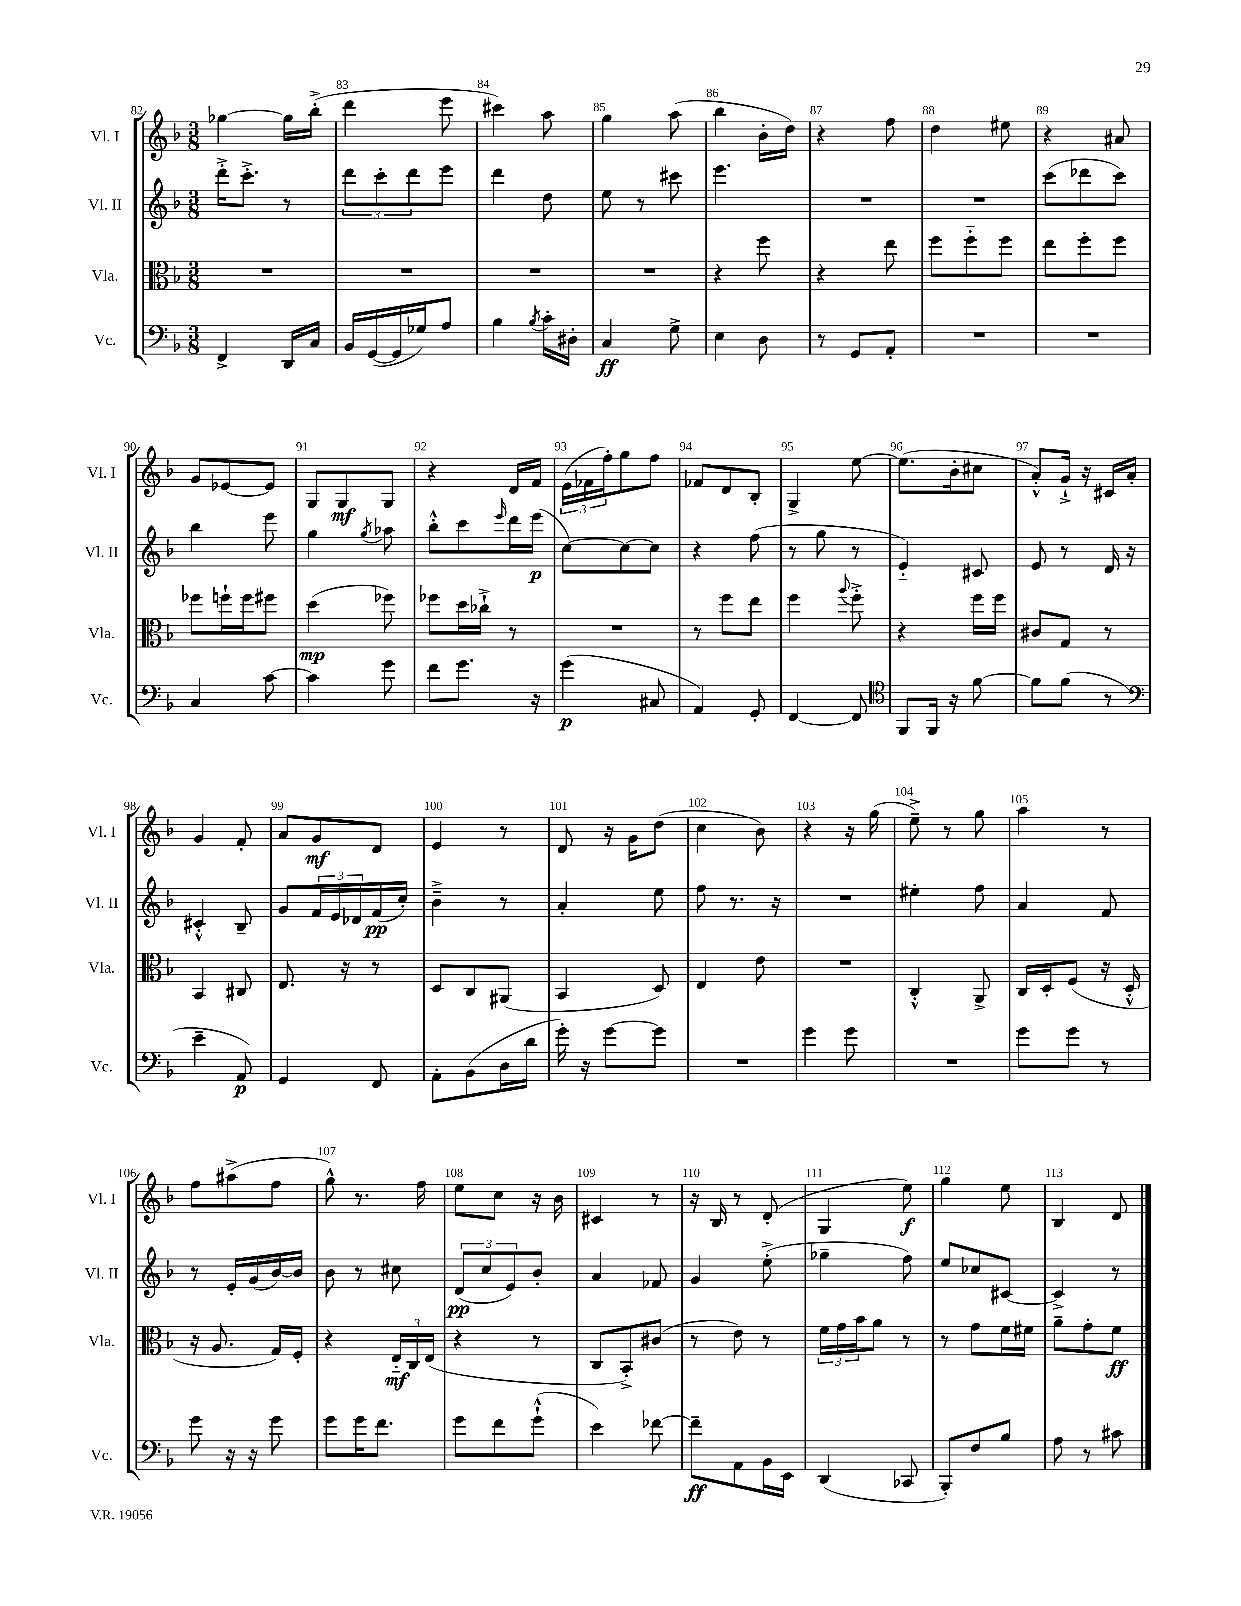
<<
\new StaffGroup <<
\new Staff = "s0" \with { instrumentName = "Vl. I" shortInstrumentName = "Vl. I" } {
    \clef treble \key f \major \numericTimeSignature \time 3/8
    ges''4~ ges''16 bes''16-.->( |
    d'''4 e'''8 |
    cis'''4) a''8 |
    g''4 a''8( |
    bes''4 bes'16-. d''16) |
    r4 f''8 |
    d''4 eis''8 |
    r4 ais'8 |
    g'8 ees'8~ ees'8 |
    g8 g8\mf g8 |
    r4 d'16 f'16 |
    \tuplet 3/2 { e'16( fes'16 f''16-.) } g''8 f''8 |
    fes'8 d'8 bes8-. |
    g4-> e''8~ |
    e''8.( bes'16-. cis''8 |
    a'8-.-^) g'16-!-> r16 cis'16 a'16-. |
    g'4 f'8-. |
    a'8 g'8\mf d'8 |
    e'4 r8 |
    d'8 r16 g'16 d''8( |
    c''4 bes'8) |
    r4 r16 g''16( |
    e''8--->) r8 g''8 |
    a''4 r8 |
    f''8 ais''8->( f''8 |
    g''8-^) r8. f''16 |
    e''8 c''8 r16 bes'16 |
    cis'4 r8 |
    r16 bes16 r8 d'8-.( |
    g4 e''8\f) |
    g''4 e''8 |
    bes4 d'8 \bar "|." |
}
\new Staff = "s1" \with { instrumentName = "Vl. II" shortInstrumentName = "Vl. II" } {
    \clef treble \key f \major \numericTimeSignature \time 3/8
    d'''16-.-> c'''8.-.-> r8 |
    \tuplet 3/2 { d'''8 c'''8-. d'''8 } e'''8 |
    d'''4 d''8 |
    e''8 r8 cis'''8 |
    e'''4. |
    R4. |
    R4. |
    c'''8( des'''8 c'''8) |
    bes''4 e'''8 |
    g''4 \acciaccatura { g''8 } aes''8 |
    bes''8-.-^ c'''8 \grace { e'''16 } d'''16 e'''16\p( |
    c''8~) c''8~ c''8 |
    r4 f''8( |
    r8 g''8 r8 |
    e'4-_) cis'8 |
    e'8 r8 d'16 r16 |
    cis'4-.-^ bes8-- |
    g'8 \tuplet 3/2 { f'16 e'16 des'16 } f'16\pp( c''16-.) |
    bes'4---> r8 |
    a'4-. e''8 |
    f''8 r8. r16 |
    R4. |
    eis''4-. f''8 |
    a'4 f'8 |
    r8 e'16-. g'16( bes'16~) bes'16 |
    bes'8 r8 cis''8 |
    \tuplet 3/2 { d'8\pp( c''8 e'8) } bes'8-. |
    a'4 fes'8 |
    g'4 e''8-.->( |
    ges''4-- f''8) |
    e''8 ces''8 cis'8~ |
    cis'4-> r8 \bar "|." |
}
\new Staff = "s2" \with { instrumentName = "Vla." shortInstrumentName = "Vla." } {
    \clef alto \key f \major \numericTimeSignature \time 3/8
    R4. |
    R4. |
    R4. |
    R4. |
    r4 f''8 |
    r4 e''8 |
    f''8 f''8-_ f''8 |
    e''8 f''8-. f''8 |
    fes''8 f''16-! f''16 fis''8 |
    d''4\mp( fes''8) |
    fes''8 d''16 ces''16-!-> r8 |
    R4. |
    r8 f''8 e''8 |
    f''4 \appoggiatura { a''8 } f''8-.-> |
    r4 f''16 f''16 |
    cis'8 g8 r8 |
    bes,4 cis8 |
    e8. r16 r8 |
    d8 c8 ais,8( |
    bes,4 d8) |
    e4 e'8 |
    R4. |
    c4-.-^ a,8-> |
    c16 d16-. f8( r16 d16-.-^ |
    r16 a8. g16) f16-. |
    r4 \tuplet 3/2 { e16-_\mf c16 e16( } |
    r4 r8 |
    c8 bes,8-.->) cis'8( |
    r8 e'8) r8 |
    \tuplet 3/2 { f'16 g'16 bes'16 } a'8 r8 |
    r8 g'8 f'16 fis'16 |
    a'8-- g'8-. f'8\ff \bar "|." |
}
\new Staff = "s3" \with { instrumentName = "Vc." shortInstrumentName = "Vc." } {
    \clef bass \key f \major \numericTimeSignature \time 3/8
    f,4-> d,16 c16 |
    bes,16 g,16~( g,16 ges16) a8 |
    bes4 \acciaccatura { bes8 } c'16-. dis16-. |
    c4\ff g8-> |
    e4 d8 |
    r8 g,8 a,8-. |
    R4. |
    R4. |
    c4 c'8~ |
    c'4 g'8 |
    f'8 g'8. r16 |
    g'4\p( cis8 |
    a,4) g,8-. |
    f,4~ f,8 |
    \clef tenor f,8 f,16 r16 f'8~ |
    f'8 f'8( r8 |
    \clef bass e'4-- a,8\p) |
    g,4 f,8 |
    a,8-. bes,8( d16 d'16 |
    g'16-.) r16 g'8~ g'8 |
    R4. |
    g'4 g'8 |
    R4. |
    g'8 g'8 r8 |
    g'8 r16 r16 g'8 |
    g'8 g'16 f'8. |
    g'8 f'8 g'8-!-^( |
    e'4) fes'8~ |
    fes'8--\ff a,8 bes,16 e,16 |
    d,4( ces,8 |
    bes,,8-.) f8 bes8 |
    a8 r8 cis'8 \bar "|." |
}
>>
>>
\layout { \context { \Score currentBarNumber = #82 \override BarNumber.break-visibility = ##(#f #t #t) barNumberVisibility = #all-bar-numbers-visible } }
